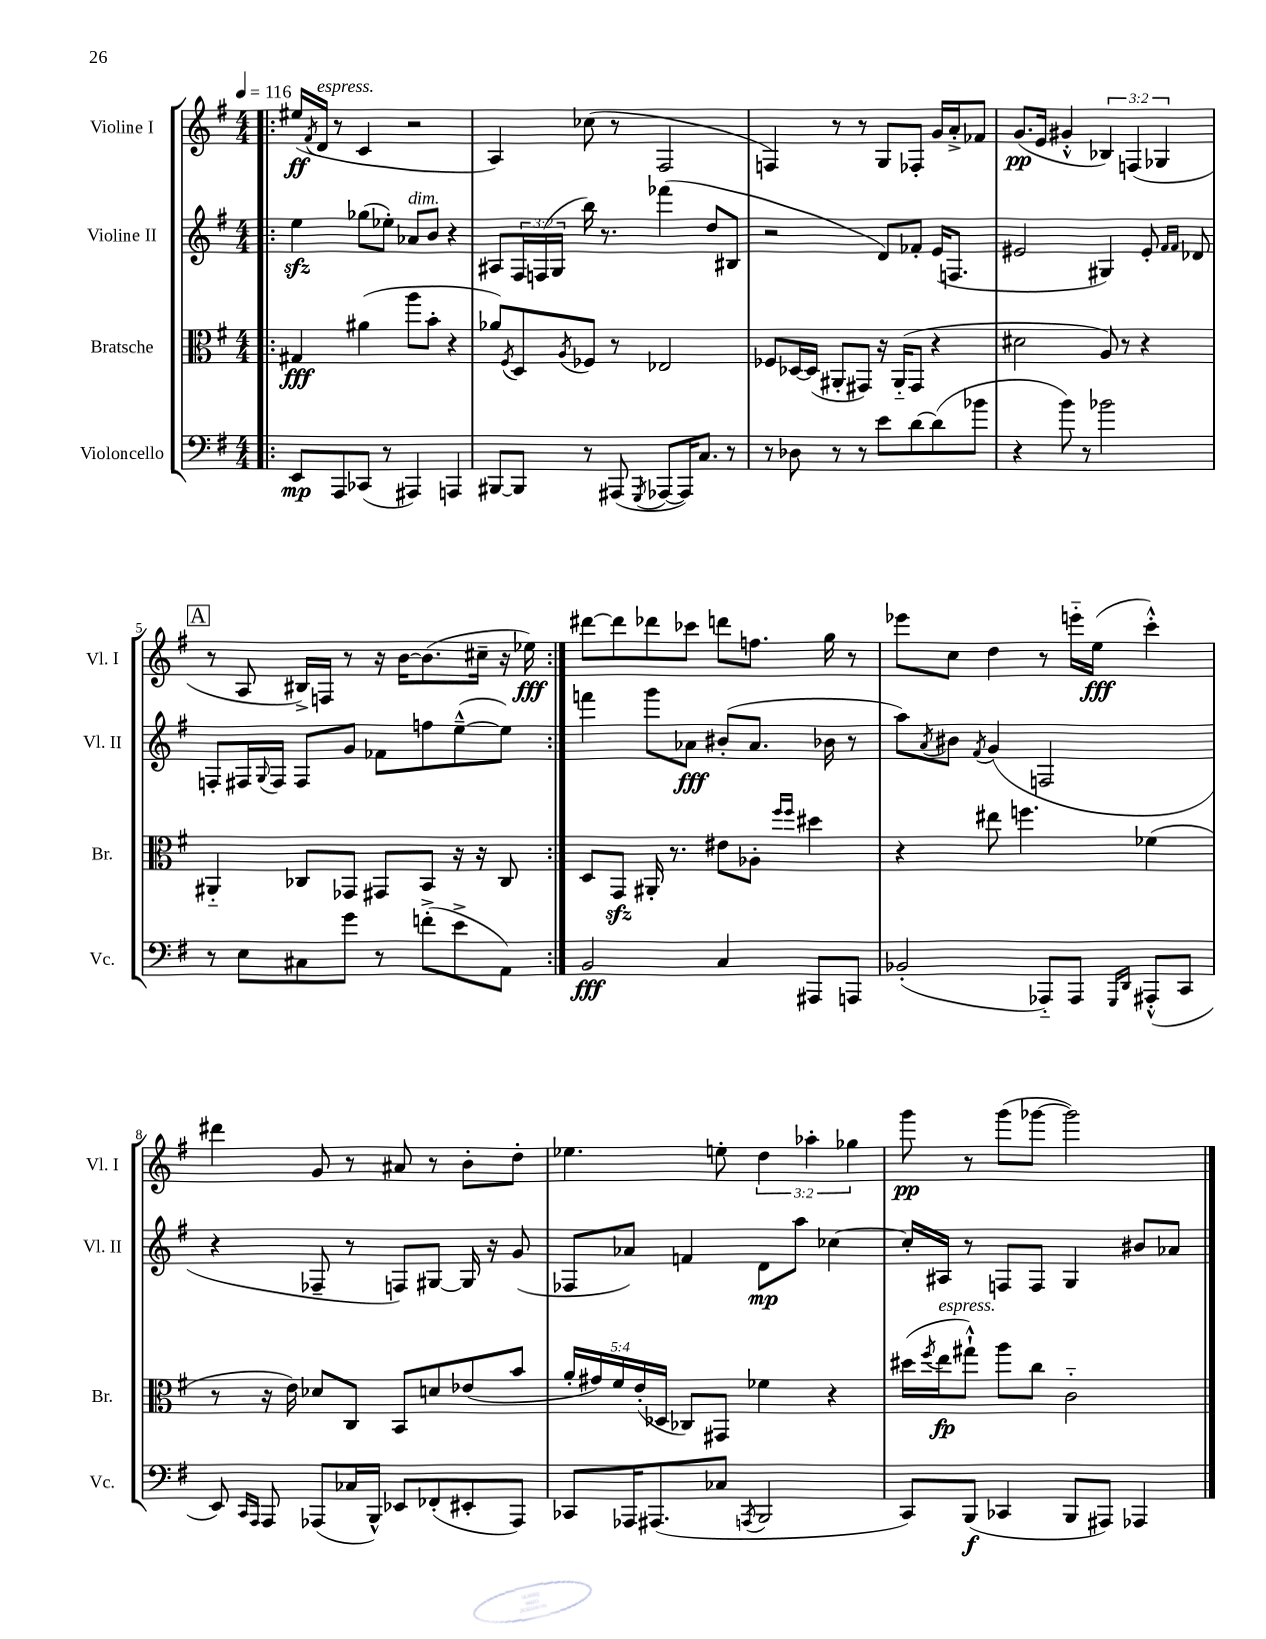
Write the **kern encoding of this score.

**kern	**kern	**kern	**kern
*staff4	*staff3	*staff2	*staff1
*clefF4	*clefC3	*clefG2	*clefG2
*k[f#]	*k[f#]	*k[f#]	*k[f#]
*M4/4	*M4/4	*M4/4	*M4/4
*MM116	*MM116	*MM116	*MM116
=!|:	=!|:	=!|:	=!|:
8EE	4G#	4ee	(16ee#
.	.	.	8qf#
.	.	.	16d
8AAA	.	.	8r
(8CC-	(4a#	(8gg-	4c
8r	.	8ee-')	.
4AAA#)	8aa	8a-	2r
.	8b'	8b	.
4AAA	4r	4r	.
=	=	=	=
[8BBB#	8a-)	8A#	4A)
.	8qF#	.	.
8BBB#]	8D	24F#	.
.	.	(24F	.
.	.	24G	.
.	8qA	.	.
8r	8F-	16bb)	(8cc-
.	.	8.r	.
(8AAA#	8r	.	8r
8qGGG	.	.	.
[8AAA-	2E-	(4fff-	2F#
16AAA-])	.	.	.
8.C	.	.	.
.	.	8dd	.
8r	.	8B#	.
=	=	=	=
8r	8F-	2r	4F)
8D-	[16D-	.	.
.	(16D-]	.	.
8r	8AA#'	.	8r
8r	8GG#)	.	8r
8e	16r	8d)	8G
.	(16AA#'~	.	.
[8d	8GG#	8f-'	8F-'
(8d]	4r	(16e	16g
.	.	8.F	16a'^
8b-	.	.	8f-
=	=	=	=
4r	2d#	2e#	(8.g
.	.	.	16e
8b)	.	.	4g#'^^
8r	.	.	.
2b-	8A)	4G#)	6B-)
.	8r	.	.
.	.	.	(6F
.	4r	8e#'	.
.	.	.	6G-
.	.	16qqf#	.
.	.	16qqf#	.
.	.	8d-	.
=	=	=	=
8r	4AA#'~	8F'	8r
8E	.	16F#	8A
.	.	8qqG	.
.	.	16F#	.
8C#	8C-	8F#	16B#^)
.	.	.	16F
8g	8GG-	8g	8r
8r	8GG#	8f-	16r
.	.	.	[16b
(8f'^	8BB	8ff	(8.b]
8e^	16r	([8ee~^^	.
.	16r	.	16cc#~
8AA)	8C-	8ee])	16r
.	.	.	16ee-)
=:|!	=:|!	=:|!	=:|!
2BB	8D	4fff	[8ddd#
.	8GG	.	8ddd#]
.	16AA#'	8ggg	8ddd-
.	8.r	.	.
.	.	8a-	8ccc-
4C	8e#	(8b#'	8ddd
.	8A-'	8.a-	8.ff
.	16qqff#	.	.
.	16qqff#	.	.
8AAA#	4dd#	.	.
.	.	16b-	16gg
8AAA	.	8r	8r
=	=	=	=
(2BB-'	4r	8aa)	8eee-
.	.	8qa	.
.	.	8b#	8cc
.	.	8qf#	.
.	8ee#	(4g	4dd
.	4.ff	.	.
8AAA-'~)	.	2F	8r
8AAA-	.	.	16eee'~
.	.	.	(16ee
16qqGGG	.	.	.
16qqDD	.	.	.
(8AAA#'^^	(4f-	.	4ccc'^^)
8CC	.	.	.
=	=	=	=
8EE)	8r	4r	4ddd#
16qqCC	.	.	.
16qqAAA	.	.	.
8AAA	16r	.	.
.	16e)	.	.
(8AAA-	8d-	8F-~	8g
16C-	8C	8r	8r
16BBB^^)	.	.	.
8EE-	8BB	8F)	8a#
(8FF-'	8d	[8G#	8r
8EE#'	(8e-	16G#]	8b'
.	.	16r	.
8AAA-)	8b	(8g	8dd'
=	=	=	=
8CC-	20a'	8F-	4.ee-
.	20g#)	.	.
.	20f#	.	.
16AAA-	.	8a-)	.
.	(20e'	.	.
(8.AAA#	.	.	.
.	20D-	.	.
.	8C-)	4f	.
8C-	8GG#	.	8ee'
8qAAA	.	.	.
2BBB	4f-	8d	6dd
.	.	8aa	.
.	.	.	6aa-'
.	4r	[4cc-	.
.	.	.	6gg-
=	=	=	=
8CC)	(16dd#	16cc-']	8ggg
.	8qff#	.	.
.	16ee	16A#	.
(8BBB	8gg#`^^)	8r	8r
4CC-	8aa	8F	(8ggg
.	8cc	8F	[8ggg-
8BBB	2c'~	4G	2ggg-])
8AAA#)	.	.	.
4AAA-	.	8b#	.
.	.	8a-	.
==	==	==	==
*-	*-	*-	*-
